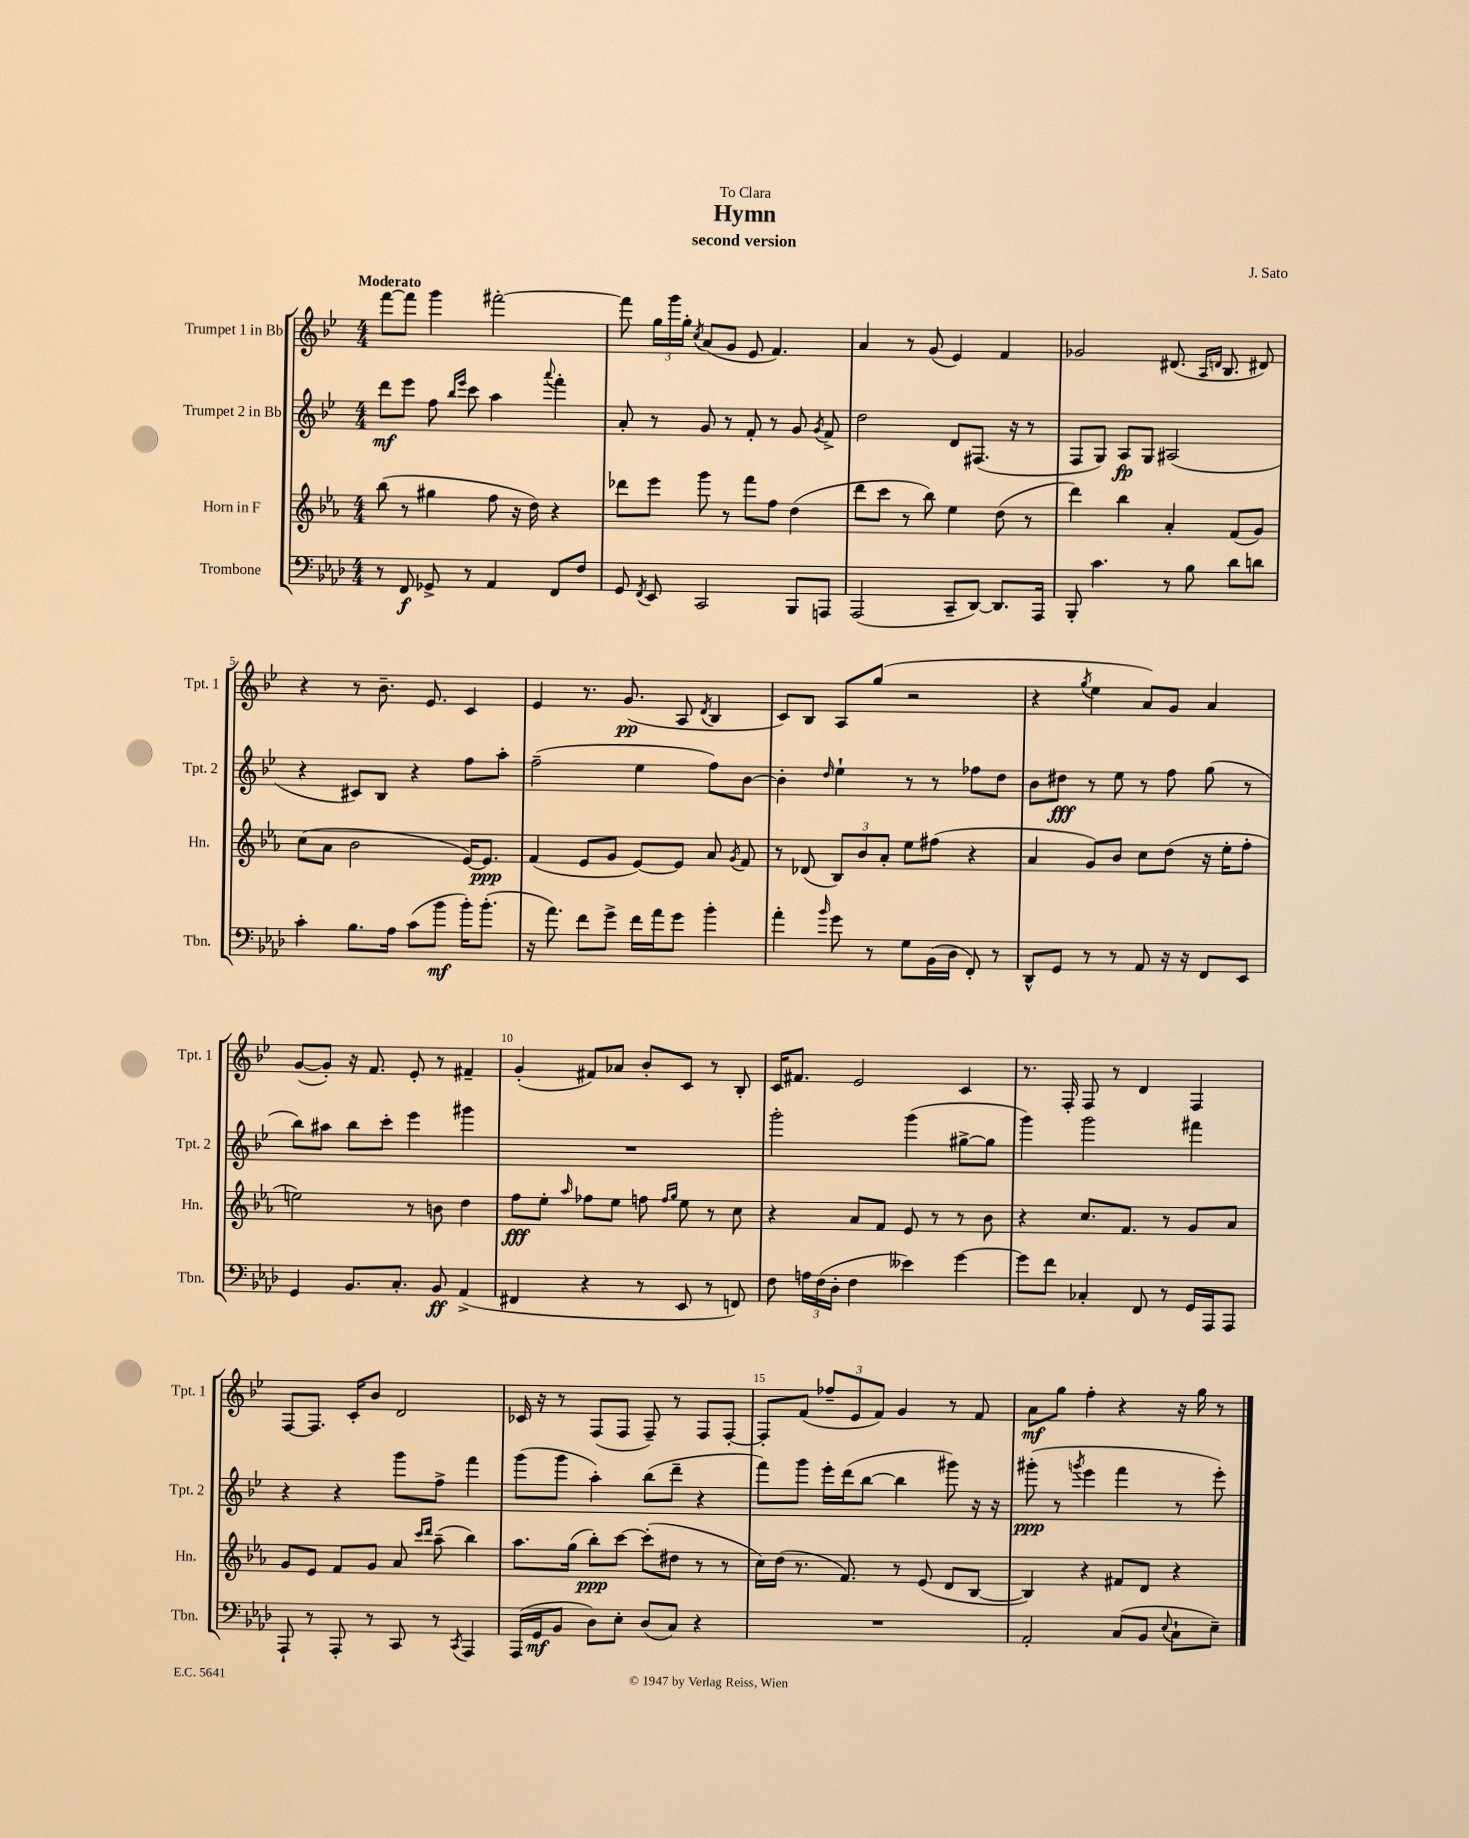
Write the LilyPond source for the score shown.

\header { title = "Hymn" composer = "J. Sato" subtitle = "second version" dedication = "To Clara" }
<<
\new StaffGroup <<
\new Staff = "s0" \with { instrumentName = "Trumpet 1 in Bb" shortInstrumentName = "Tpt. 1" } {
    \clef treble \key bes \major \numericTimeSignature \time 4/4 \tempo "Moderato"
    \autoBeamOff f'''8[~ f'''8] g'''4 fis'''2~-. |
    fis'''8 \tuplet 3/2 { g''16[ g'''16 g''16]-. } \acciaccatura { c''8 } a'8[( g'8] ees'8 f'4.) |
    a'4 r8 g'8( ees'4) f'4 |
    ges'2 dis'8.( \grace { a16[ d'16] } bes8. dis'8) |
    r4 r8 bes'8.-- ees'8. c'4 |
    ees'4 r8. g'8.\pp( a8 \acciaccatura { d'8 } bes4 |
    c'8[) bes8] a8[ g''8]( r2 |
    r4 \acciaccatura { g''8 } ees''4 a'8[) g'8] a'4 |
    g'8[~( g'8]-.) r16 f'8. ees'8-. r8 fis'4-- |
    g'4-.( fis'8[) aes'8] bes'8[-. c'8] r8 bes8-. |
    c'16[ fis'8.] ees'2 c'4 |
    r8. f16-. f8 r8 d'4 f4 |
    f8[~ f8.] c'16[-. bes'8] d'2 |
    ces'16 r16 r8 f8[( f8] f8--) r8 f8[ f8]~-. |
    f8[-. f'8]( \tuplet 3/2 { fes''8[-- ees'8 f'8]) } g'4 r8 f'8 |
    a'8[\mf g''8] f''4-. r4 r16 g''16 r8 \bar "|." |
}
\new Staff = "s1" \with { instrumentName = "Trumpet 2 in Bb" shortInstrumentName = "Tpt. 2" } {
    \clef treble \key bes \major \numericTimeSignature \time 4/4
    \autoBeamOff d'''8[\mf ees'''8] f''8 \grace { bes''16[ ees'''16] } c'''8 a''4 \appoggiatura { a'''8 } f'''4-. |
    a'8-. r8 g'8 r8 f'8-. r8 g'8 \acciaccatura { g'8 } f'8-> |
    d''2 d'8[ fis8.]( r16 r8 |
    f8[ g8]) a8[\fp g8] ais2( |
    r4 cis'8[) bes8] r4 f''8[ a''8]-. |
    f''2--( ees''4 f''8[) bes'8]~ |
    bes'4-. \grace { d''16 } ees''4-! r8 r8 fes''8[ d''8] |
    bes'8[ dis''8]\fff r8 ees''8 r8 f''8 g''8( r8 |
    bes''8[) ais''8] bes''8[ c'''8]-. ees'''4 gis'''4 |
    R1 |
    g'''2-. g'''4( gis''8[~-> gis''8] |
    g'''4) g'''2 fis'''4 |
    r4 r4 g'''8[ f''8]-> f'''4 |
    g'''8[( g'''8] a''4-.) bes''8[( d'''8]-- r4 |
    f'''8[) g'''8] ees'''16[-. d'''16( bes''8]~ bes''4 gis'''8) r16 r16 |
    gis'''8-.\ppp( r8 \acciaccatura { g'''8 } ees'''4 f'''4 r8 ees'''8-.) \bar "|." |
}
\new Staff = "s2" \with { instrumentName = "Horn in F" shortInstrumentName = "Hn." } {
    \clef treble \key ees \major \numericTimeSignature \time 4/4
    \autoBeamOff bes''8( r8 gis''4 f''8 r16 d''16) r4 |
    des'''8[ ees'''8] g'''8 r8 f'''8[ f''8] d''4( |
    d'''8[ c'''8] r8 bes''8) ees''4 d''8( r8 |
    d'''4) bes''4 aes'4-. f'8[( g'8]) |
    c''8[( aes'8] bes'2 ees'16[~) ees'8.]\ppp |
    f'4( ees'8[ g'8] ees'8[~) ees'8] aes'8 \acciaccatura { g'8 } f'8 |
    r8 des'8( \tuplet 3/2 { bes8[) bes'8 aes'8]-. } ees''8[ fis''8]( r4 |
    aes'4 g'8[) bes'8] c''8[ d''8]( r16 ees''16[-. f''8]-. |
    e''2) r8 b'8 d''4 |
    f''8[\fff ees''8]-. \grace { aes''16 } fes''8[ ees''8] f''8 \grace { f''16[ g''16] } ees''8 r8 c''8 |
    r4 aes'8[ f'8] ees'8 r8 r8 bes'8 |
    r4 c''8.[ f'8.] r8 g'8[ aes'8] |
    g'8[ ees'8] f'8[ g'8] aes'8 \grace { c'''16[ d'''16] } aes''8--( bes''4) |
    aes''8.[ g''16]( bes''8[-.\ppp) c'''8]~ c'''8[-.( dis''8] r8 r8 |
    c''16[) d''16]( r8. f'8.) r8 ees'8( d'8[ bes8]~ |
    bes4) r4 fis'8[ d'8] r4 \bar "|." |
}
\new Staff = "s3" \with { instrumentName = "Trombone" shortInstrumentName = "Tbn." } {
    \clef bass \key aes \major \numericTimeSignature \time 4/4
    \autoBeamOff r8 f,8\f ges,8-> r8 aes,4 f,8[ f8] |
    g,8 \acciaccatura { f,8 } ees,8 c,2 bes,,8[ a,,8] |
    aes,,2( c,8[-- des,8]~) des,8.[ aes,,16] |
    bes,,8-. c'4. r8 bes8 des'8[ d'8] |
    c'4-. bes8.[ aes16] c'8[( bes'8]\mf bes'16[-.) bes'8.]-.( |
    r16 aes'8.) f'8[ g'8]-> f'16[ aes'16 g'8] bes'4-. |
    aes'4-. \grace { bes'16 } g'8 r8 g8[ bes,16( des16] f,8-.) r8 |
    des,8[-^ g,8] r8 r8 aes,8 r16 r16 f,8[ ees,8] |
    g,4 bes,8.[ c8.]-. bes,8\ff aes,4->( |
    fis,4 r4 r8 ees,8 r8 f,8) |
    f8 \tuplet 3/2 { a16[ f16( des16]-. } f4 eeses'4) g'4~ |
    g'8[ f'8] ces4-. f,8 r8 g,16[ aes,,16 aes,,8] |
    aes,,8-! r8 aes,,8-. r8 c,8 r8 \acciaccatura { c,8 } aes,,4 |
    aes,,16[( g,16\mf bes,8] des8[) ees8]-. des8[( c8]) r4 |
    R1 |
    aes,2-. c8[( bes,8] \appoggiatura { ees8 } c8[-! ees8]--) \bar "|." |
}
>>
>>
\layout { \context { \Score \override BarNumber.break-visibility = ##(#f #t #t) barNumberVisibility = #(every-nth-bar-number-visible 5) } }
